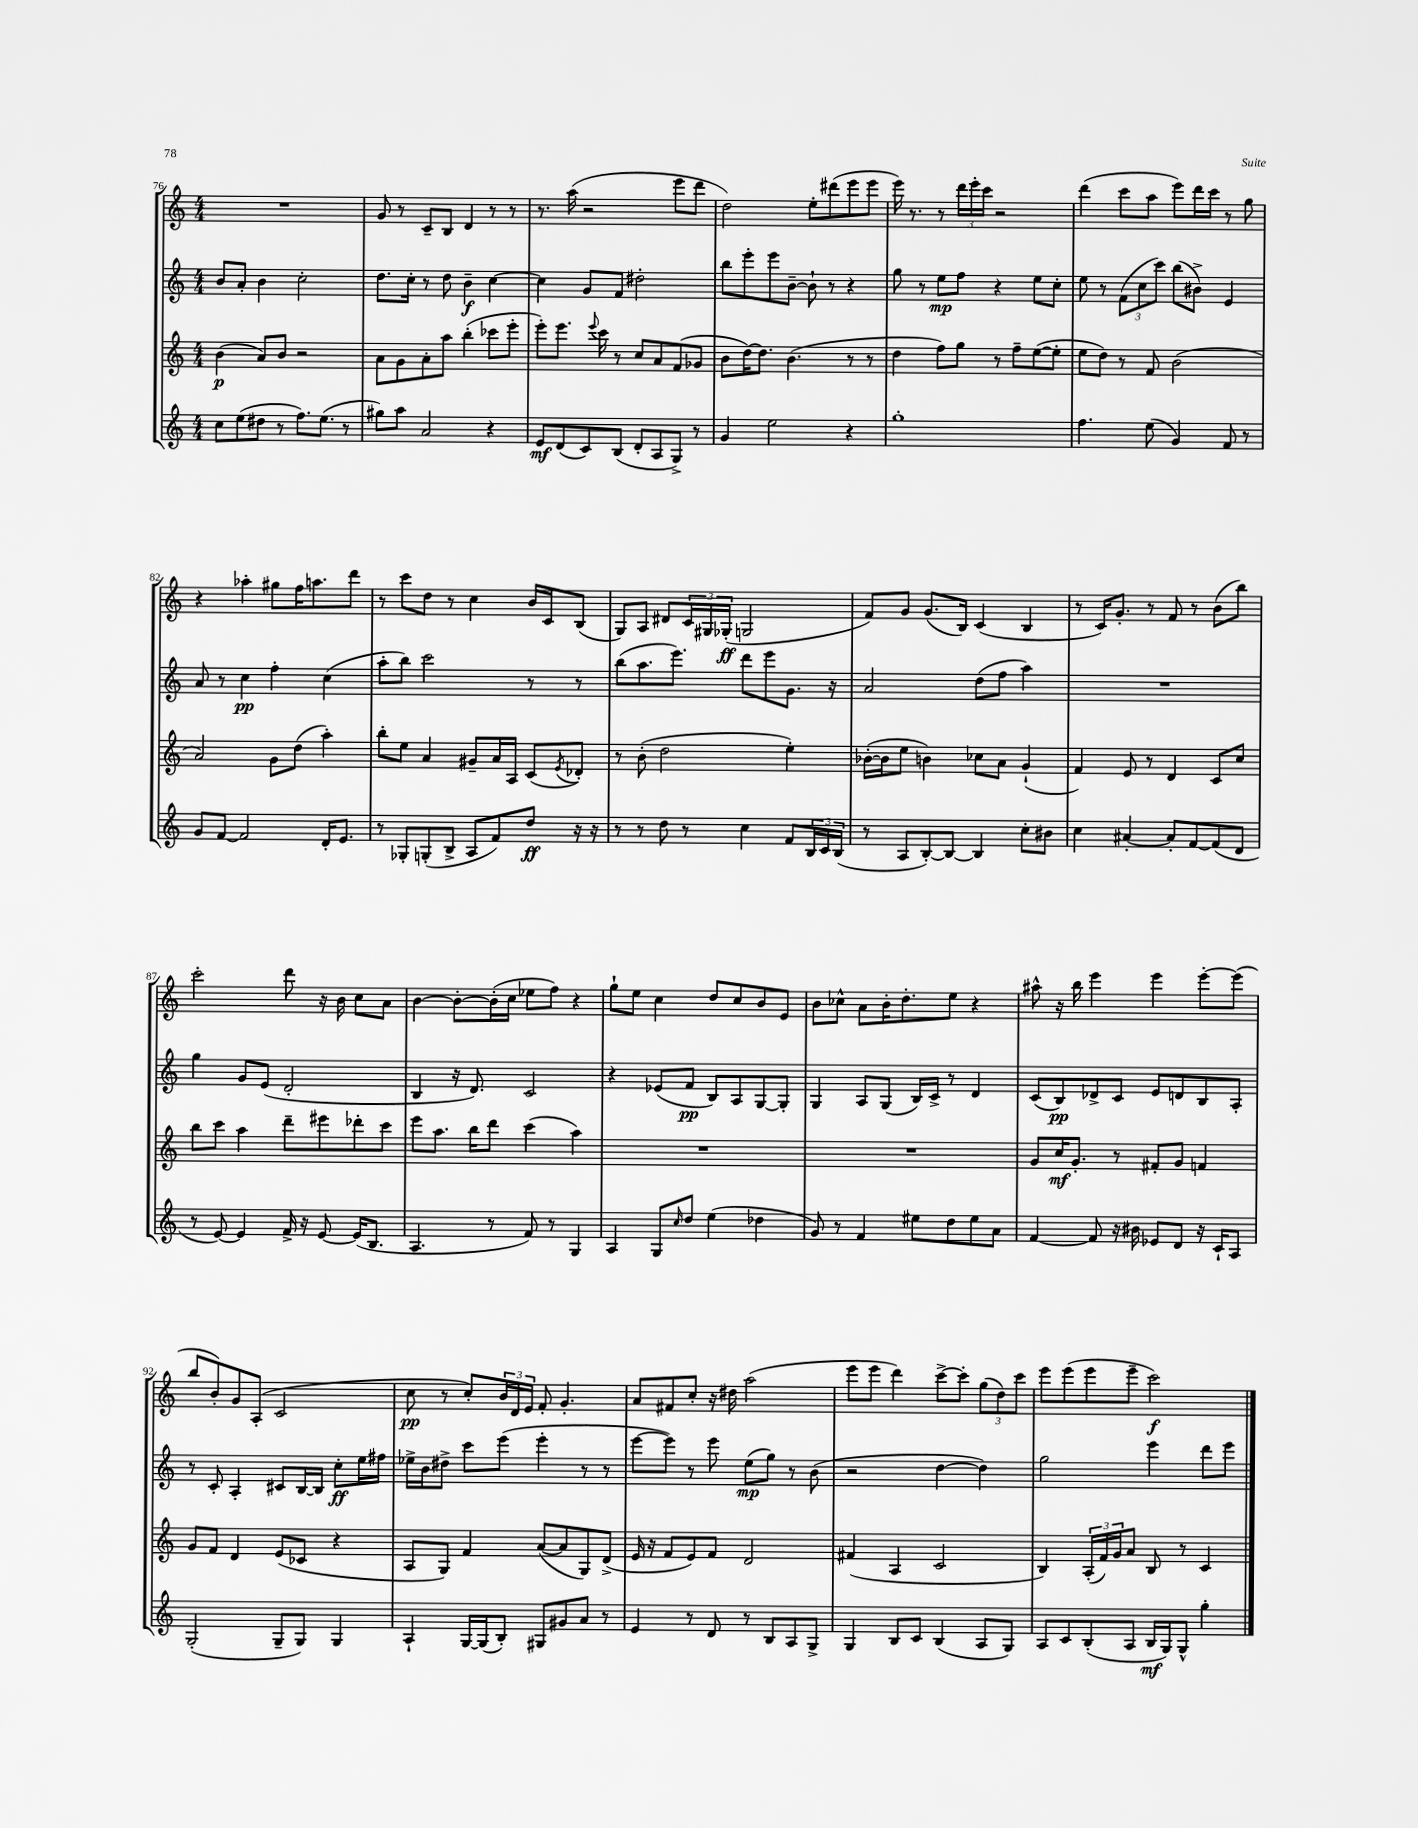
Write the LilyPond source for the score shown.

<<
\new StaffGroup <<
\new Staff = "s0" {
    \clef treble \key c \major \numericTimeSignature \time 4/4
    R1 |
    g'8 r8 c'8-- b8 d'4 r8 r8 |
    r8. a''16( r2 e'''8 d'''8 |
    d''2) e''8-. dis'''8( e'''8 e'''8 |
    e'''16) r8. r8 \tuplet 3/2 { d'''16 e'''16-. c'''16 } r2 |
    d'''4( c'''8 a''8 e'''8) d'''16 c'''16 r8 g''8 |
    r4 aes''4-. gis''8 f''16 a''8. d'''8 |
    r8 c'''8 d''8 r8 c''4 b'16 c'16 b8( |
    g8) a8 dis'8 \tuplet 3/2 { c'16 gis16 ges16-.\ff( } g2 |
    f'8) g'8 g'8.( b16) c'4( b4 |
    r8 c'16) g'8.-. r8 f'8 r8 b'8( b''8) |
    c'''2-. d'''8 r16 b'16 c''8 a'8 |
    b'4~ b'8~-. b'16-.( c''16 ees''8 f''8) r4 |
    g''8-! e''8 c''4 d''8 c''8 b'8 e'8 |
    b'8 ces''8-^ a'8 b'16-. d''8.-. e''8 r4 |
    ais''8-^ r16 b''16 e'''4 e'''4 e'''8~-. e'''8( |
    b''8 b'8-.) g'8 a8-.( c'2 |
    c''8\pp r8 c''8-.) \tuplet 3/2 { b'16 d'16 e'16 } f'8-. g'4.-. |
    a'8 fis'8 c''8-. r16 dis''16 a''2( |
    e'''8 e'''8 d'''4) c'''8~-> c'''8-. \tuplet 3/2 { g''8( d''8) c'''8 } |
    e'''8 e'''8( e'''8 e'''8-- c'''2\f) \bar "|." |
}
\new Staff = "s1" {
    \clef treble \key c \major \numericTimeSignature \time 4/4
    b'8 a'8-. b'4 c''2-. |
    d''8. c''16-. r8 d''8 b'4--\f c''4~ |
    c''4 g'8 f'8 dis''2-. |
    b''8 e'''8-. e'''8 b'8~-- b'8-! r8 r4 |
    g''8 r8 e''8\mp f''8 r4 e''8 c''8-. |
    e''8 r8 \tuplet 3/2 { f'8( c''8 c'''8) } b''8( bis'8->) e'4 |
    a'8 r8 c''4\pp f''4-. c''4( |
    a''8-. b''8) c'''2 r8 r8 |
    b''8( a''8. e'''8.) d'''8 e'''8 g'8. r16 |
    a'2 d''8( f''8 a''4) |
    R1 |
    g''4 g'8 e'8( d'2-. |
    b4 r16 d'8.) c'2 |
    r4 ees'8( f'8\pp b8) a8 g8~ g8-. |
    g4 a8 g8( b16) c'16-> r8 d'4 |
    c'8( b8\pp) des'8-> c'8 e'8 d'8 b8 a8-. |
    r8 c'8-. a4-. cis'8 b16~ b16 c''8-.\ff e''16 fis''16 |
    ees''16-> b'16 dis''8-> c'''8 e'''8( e'''4-. r8 r8 |
    e'''8~ e'''8) r8 e'''8 e''8\mp( g''8) r8 b'8( |
    r2 d''4~ d''4) |
    g''2 e'''4 d'''8 e'''8 \bar "|." |
}
\new Staff = "s2" {
    \clef treble \key c \major \numericTimeSignature \time 4/4
    b'4\p( a'8) b'8 r2 |
    a'8 g'8 a'8-. a''8 b''4-.( ces'''8 e'''8-. |
    e'''8-.) e'''8. \appoggiatura { e'''8 } c'''16 r8 c''8 a'8 f'8( ges'8 |
    b'8 d''16~) d''8. b'4.( r8 r8 |
    d''4 f''8) g''8 r8 f''8-- e''8~( e''8-. |
    e''8 d''8) r8 f'8 b'2( |
    a'2) g'8 d''8( a''4-.) |
    b''8-. e''8 a'4 gis'8-- a'16 a16 c'8( \acciaccatura { e'8 } des'8-.) |
    r8 b'8-.( d''2 e''4-.) |
    bes'16~-.( bes'16 e''8 b'4) ces''8 a'8 g'4-!( |
    f'4) e'8 r8 d'4 c'8 c''8 |
    b''8 c'''8 a''4 d'''8-- eis'''8 des'''8-. c'''8 |
    e'''8 a''8. b''16 d'''8 c'''4( a''4) |
    R1 |
    R1 |
    g'8 c''16\mf g'8.-. r8 fis'8-. g'8 f'4 |
    g'8 f'8 d'4 e'8( ces'8 r4 |
    a8 g8) f'4 a'8~( a'8 g8) d'8->( |
    e'16 r16 f'8 e'8) f'8 d'2 |
    fis'4( a4 c'2 |
    b4) \tuplet 3/2 { a16-.( f'16) g'16 } a'8 b8 r8 c'4 \bar "|." |
}
\new Staff = "s3" {
    \clef treble \key c \major \numericTimeSignature \time 4/4
    c''8 e''8( dis''8 r8 f''8.) e''8.( r8 |
    gis''8) a''8 a'2 r4 |
    e'8\mf d'8( c'8) b8( d'8-. a8 g8->) r8 |
    g'4 e''2 r4 |
    g''1-. |
    f''4. e''8( g'4) f'8 r8 |
    g'8 f'8~ f'2 d'16-. e'8. |
    r8 ges8-. g8-.( b8-> a8 f'8) d''8\ff r16 r16 |
    r8 r8 d''8 r8 c''4 f'8 \tuplet 3/2 { b16 c'16 b16( } |
    r8 a8 b8~-.) b8~ b4 c''8-. bis'8 |
    c''4 ais'4~-. ais'8-. f'8~ f'8( d'8 |
    r8 e'8~) e'4 f'16-> r16 e'8~ e'16( b8. |
    a4. r8 f'8) r8 g4 |
    a4 g8 \grace { c''16 } d''8 e''4( des''4 |
    g'8) r8 f'4 eis''8 d''8 eis''8 a'8 |
    f'4~ f'8 r16 bis'16 ees'8 d'8 r16 c'16-! a8 |
    g2-.( g8-- g8) g4 |
    a4-! g16~ g16( b8-.) gis8 gis'8 a'8 r8 |
    e'4 r8 d'8 r8 b8 a8 g8-> |
    g4 b8 c'8 b4( a8 g8) |
    a8 c'8 b8-.( a8 b16\mf g16) g8-^ g''4-. \bar "|." |
}
>>
>>
\layout { \context { \Score currentBarNumber = #76 } }
